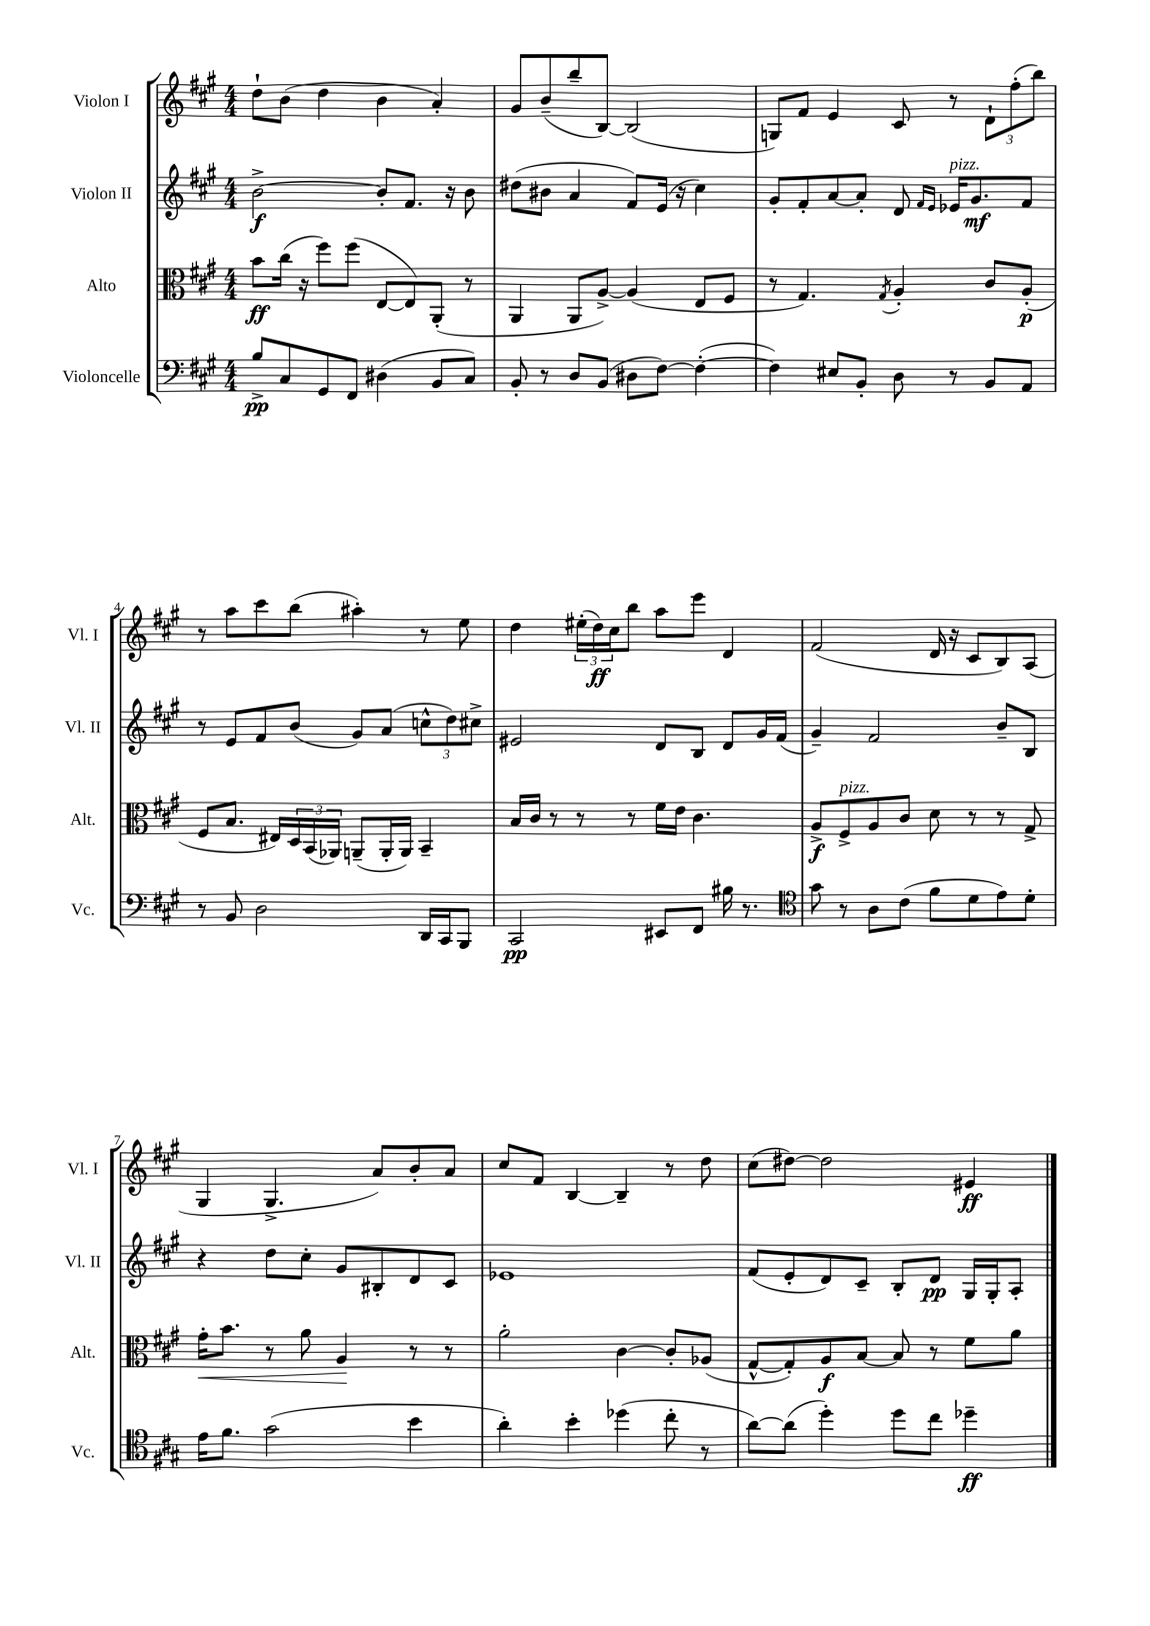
<<
\new StaffGroup <<
\new Staff = "s0" \with { instrumentName = "Violon I" shortInstrumentName = "Vl. I" } {
    \clef treble \key a \major \numericTimeSignature \time 4/4
    d''8-! b'8( d''4 b'4 a'4-.) |
    gis'8 b'8--( b''8-- b8~) b2( |
    g8) fis'8 e'4 cis'8 r8 \tuplet 3/2 { d'8-! fis''8-.( b''8) } |
    r8 a''8 cis'''8 b''8( ais''4-.) r8 e''8 |
    d''4 \tuplet 3/2 { eis''16-.( d''16\ff) cis''16 } b''8 a''8 e'''8 d'4 |
    fis'2( d'16 r16 cis'8 b8) a8( |
    gis4 gis4.-> a'8) b'8-. a'8 |
    cis''8 fis'8 b4~ b4-- r8 d''8 |
    cis''8( dis''8~) dis''2 eis'4\ff \bar "|." |
}
\new Staff = "s1" \with { instrumentName = "Violon II" shortInstrumentName = "Vl. II" } {
    \clef treble \key a \major \numericTimeSignature \time 4/4
    b'2~->\f b'8-. fis'8. r16 b'8 |
    dis''8( bis'8 a'4 fis'8) e'16( r16 cis''4) |
    gis'8-. fis'8-. a'8~ a'8-. d'8 \grace { fis'16 e'16 } ees'16^\markup { \italic "pizz." } gis'8.\mf fis'8 |
    r8 e'8 fis'8 b'8( gis'8) a'8( \tuplet 3/2 { c''8-^ d''8) cis''8-> } |
    eis'2 d'8 b8 d'8 gis'16 fis'16( |
    gis'4--) fis'2 b'8-- b8 |
    r4 d''8 cis''8-. gis'8 bis8-. d'8 cis'8 |
    ees'1 |
    fis'8( e'8-. d'8) cis'8-- b8-. d'8\pp gis16 gis16-. a8-. \bar "|." |
}
\new Staff = "s2" \with { instrumentName = "Alto" shortInstrumentName = "Alt." } {
    \clef alto \key a \major \numericTimeSignature \time 4/4
    b'8\ff cis''16( r16 fis''8) fis''8( e8~ e8) a,8-.( r8 |
    a,4 a,8 a8~->) a4( e8 fis8 |
    r8 gis4.) \acciaccatura { gis8 } a4-. cis'8 a8-.\p( |
    fis8 b8. eis16) \tuplet 3/2 { d16 b,16( aes,16) } a,8--( a,16-. a,16) b,4-- |
    b16 cis'16 r8 r8 r8 fis'16 e'16 cis'4. |
    a8->\f fis8->^\markup { \italic "pizz." } a8 cis'8 d'8 r8 r8 gis8-> |
    gis'16-.\< b'8. r8 a'8 a4\! r8 r8 |
    a'2-. cis'4~ cis'8-. aes8( |
    gis8~-^ gis8-.) a8\f b8~ b8 r8 fis'8 a'8 \bar "|." |
}
\new Staff = "s3" \with { instrumentName = "Violoncelle" shortInstrumentName = "Vc." } {
    \clef bass \key a \major \numericTimeSignature \time 4/4
    b8->\pp cis8 gis,8 fis,8 dis4( b,8 cis8) |
    b,8-. r8 d8 b,8( dis8 fis8~) fis4~-.( |
    fis4) eis8 b,8-. d8 r8 b,8 a,8 |
    r8 b,8 d2 d,16 cis,16 b,,8 |
    cis,2\pp eis,8 fis,8 bis16 r8. |
    \clef tenor gis'8 r8 a8 cis'8( fis'8 d'8 e'8) d'8-. |
    e'16 fis'8. gis'2( b'4 |
    a'4-.) b'4-. des''4( cis''8-. r8 |
    a'8~) a'8( d''4-.) d''8 cis''8 des''4--\ff \bar "|." |
}
>>
>>
